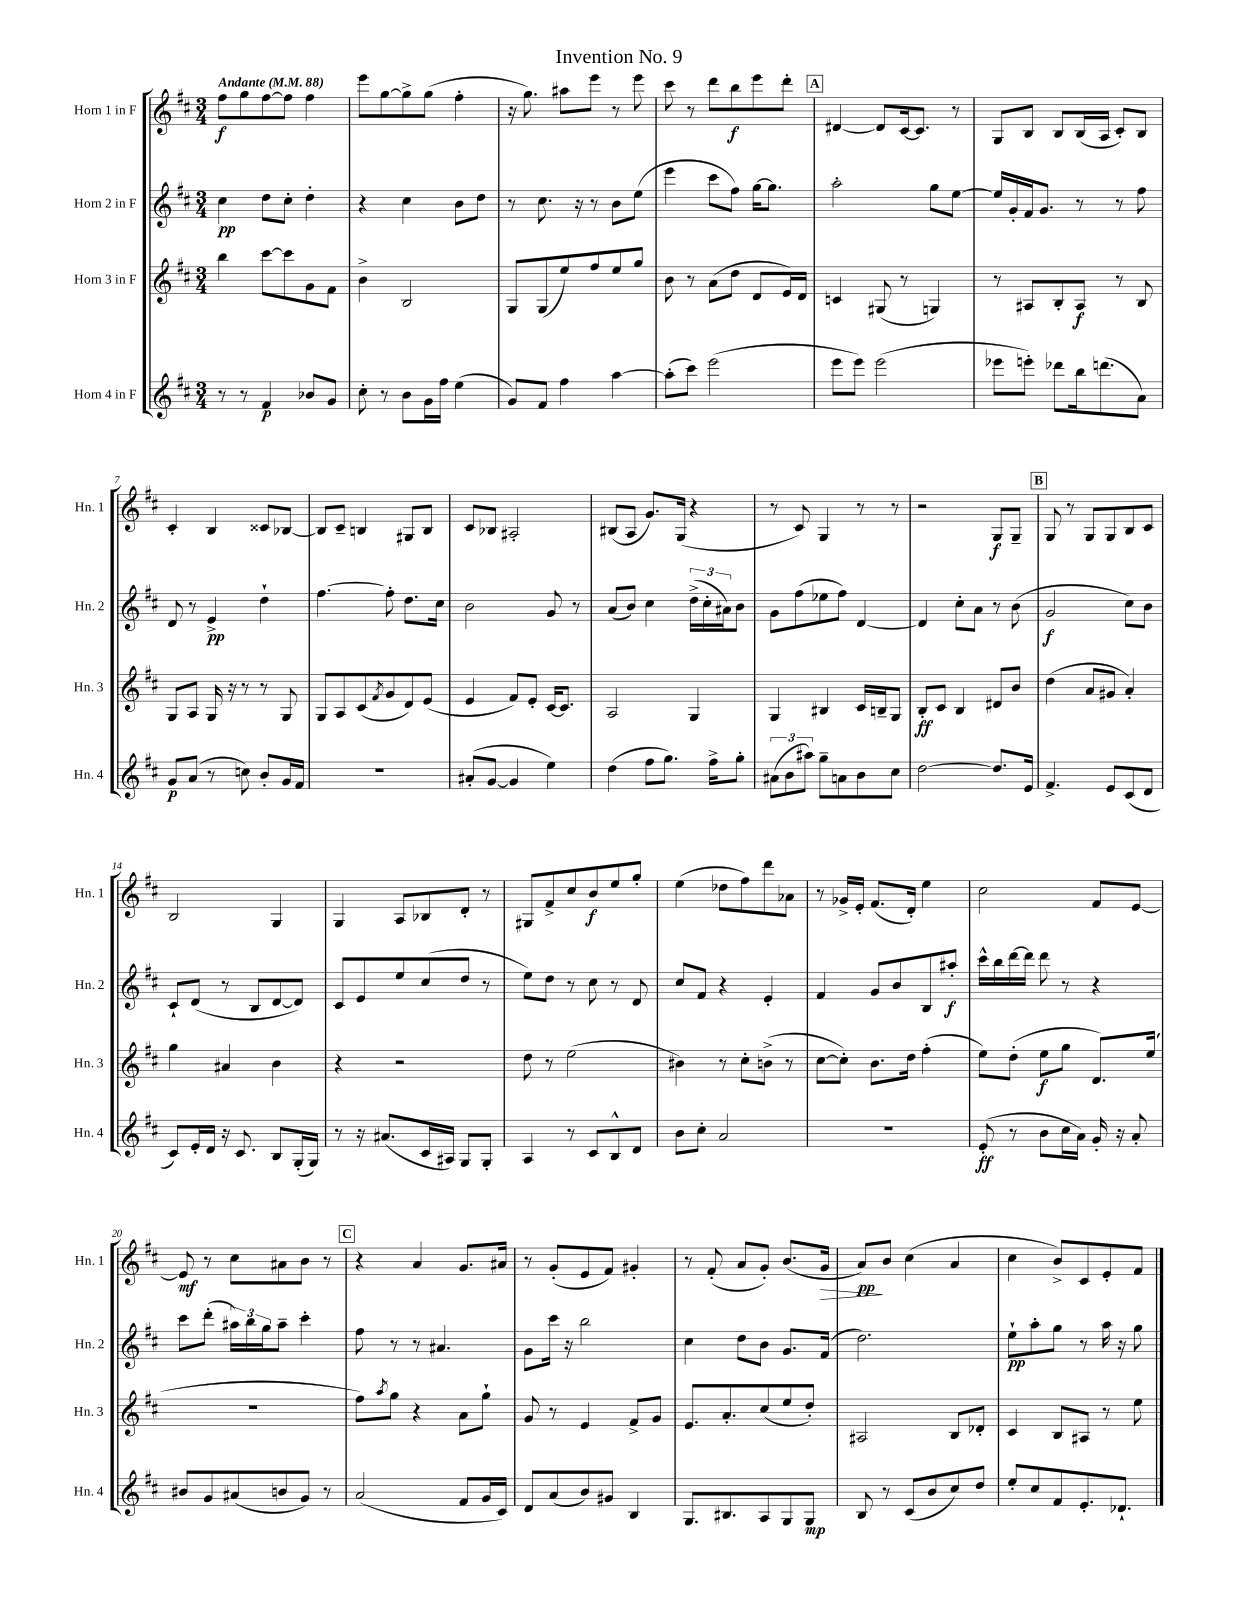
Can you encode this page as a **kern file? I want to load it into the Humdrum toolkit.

**kern	**kern	**kern	**kern
*staff4	*staff3	*staff2	*staff1
*clefG2	*clefG2	*clefG2	*clefG2
*k[f#c#]	*k[f#c#]	*k[f#c#]	*k[f#c#]
*M3/4	*M3/4	*M3/4	*M3/4
*MM88	*MM88	*MM88	*MM88
8r	4bb\	4cc#\	8ff#\L
8r	.	.	8gg\
4f#/	[8ccc#\L	8dd\L	[8ff#\
.	8ccc#\]	8cc#'\J	8ff#\]J
8b-/L	8g\	4dd'\	4ff#\
8g/J	8f#\J	.	.
=	=	=	=
8cc#'\	4b^\	4r	8eee\L
8r	.	.	[8gg\
8b\L	2B/	4cc#\	8gg^\]
16g\L	.	.	(8gg\J
16ff#\JJ	.	.	.
(4ee\	.	8b\L	4ff#'\
.	.	8dd\J	.
=	=	=	=
8g/L)	8G/L	8r	16r
.	.	.	8.gg\)
8f#/J	(8G/	8.cc#\	.
4ff#\	8ee/)	.	8aa#\L
.	.	16r	.
.	8ff#/	8r	8eee\J
[4aa\	8ee/	8b\L	8r
.	8gg/J	(8ee\J	8eee\
=	=	=	=
(8aa'\]L	8b\	4eee\	8ccc#\
8ccc#\J)	8r	.	8r
(2eee\	(8a\L	8ccc#\L	8ddd\L
.	8dd\J	8ff#\J)	8bb\
.	8d/L	[16gg\LK	8eee\
.	.	8.gg\]J	.
.	16e/L)	.	8ddd'\J
.	16d/JJ	.	.
=	=	=	=
8eee\L	4c/	2aa'\	[4d#/
8eee\J)	.	.	.
(2eee\	(8G#/	.	8d#/]L
.	8r	.	[16c#/k
.	.	.	8.c#/]J
.	4G/)	8gg\L	.
.	.	[8ee\J	8r
=	=	=	=
8eee-\L	8r	16ee/]LL	8G/L
.	.	16g'/	.
8eee'\J)	8A#/L	16f#/J	8B/J
.	.	8.g/J	.
8ddd-\L	8B'/	.	8B/L
16bb\k	8A#/J	8r	(16B/L
(8.ddd\	.	.	16A/JJ
.	8r	8r	8c#'/L)
8a\J)	8B/	8ff#\	8B/J
=	=	=	=
8g/L	8G/L	8d/	4c#'/
(8a/J	8A/J	8r	.
8r	16G/	4e^/	4B/
.	16r	.	.
8cc\)	8r	.	.
8b'/L	8r	4dd`\	8c##/L
16g/L	8G/	.	[8B-/J
16f#/JJ	.	.	.
=	=	=	=
2.r	8G/L	[4.ff#\	8B-/]L
.	8A/	.	8c#~/J
.	(8c#/	.	4B/
.	8qf#/	.	.
.	8g/	8ff#'\]	.
.	8d/)	8.dd\L	8G#/L
.	(8e/J	.	8B/J
.	.	16cc#\Jk	.
=	=	=	=
(8a#'/L	4e/	2b\	8c#/L
[8g/J	.	.	8B-/J
4g/]	8f#/L)	.	2A#'/
.	8e'/J	.	.
4ee\)	[16c#/LK	8g/	.
.	8.c#/]J	.	.
.	.	8r	.
=	=	=	=
(4dd\	2A/	(8a/L	(8B#/L
.	.	8b/J)	8A/J
8ff#\L	.	4cc#\	8.g/L)
8.gg\J)	.	.	.
.	.	.	(16G/Jk
.	4G/	(24dd^\LL	4r
.	.	24cc#'\	.
16ff#^\LK	.	.	.
.	.	24a#\J)	.
8gg'\J	.	8b\J	.
=	=	=	=
(12a#\L	4G/	8g\L	8r
12b\	.	.	.
.	.	(8ff#\	8c#/)
12aa#\J)	.	.	.
8gg~\L	4B#/	8ee-\	4G/
8a\	.	8ff#\J)	.
8b\	16c#/LL	[4d/	8r
.	16B~/J	.	.
8cc#\J	8G/J	.	8r
=	=	=	=
[2dd\	8B'/L	4d/]	2r
.	8c#/J	.	.
.	4B/	8cc#'\L	.
.	.	8a\J	.
8.dd/]L	8d#/L	8r	8G/L
.	8b/J	(8b\	8G~/J
16e/Jk	.	.	.
=	=	=	=
4.f#^/	(4dd\	2g/	8G/
.	.	.	8r
.	8a/L	.	8G/L
8e/L	8g#/J	.	8G/
(8c#/	4a'/)	8cc#\L)	8B/
8d/J	.	8b\J	8c#/J
=	=	=	=
8c#/L)	4gg\	8c#`/L	2B/
16e'/L	.	(8d/J	.
16d/JJ	.	.	.
16r	4a#/	8r	.
8.c#/	.	.	.
.	.	8B/L	.
8B/L	4b\	[8d/	4G/
(16G'/L	.	8d/]J)	.
16G/JJ)	.	.	.
=	=	=	=
8r	4r	8c#/L	4G/
16r	.	8e/	.
(8.a#/L	.	.	.
.	2r	8ee/	8A/L
16c#/L	.	(8cc#/	8B-/
16A#/JJ)	.	.	.
8G/L	.	8dd/J	8d'/J
8G'/J	.	8r	8r
=	=	=	=
4A/	8dd\	8ee\L)	8G#/L
.	8r	8dd\J	8f#^/
8r	(2ee\	8r	8cc#/
8c#/L	.	8cc#\	8b/
8B^^/	.	8r	8ee/
8d/J	.	8d/	8gg'/J
=	=	=	=
8b\L	4b#\)	8cc#/L	(4ee\
8cc#'\J	.	8f#/J	.
2a/	8r	4r	8dd-\L
.	8cc#'\L	.	8ff#\)
.	(8b^\J	4e'/	8ddd\
.	8r	.	8a-\J
=	=	=	=
2.r	[8cc#\L	4f#/	8r
.	8cc#'\]J)	.	16g-^/LL
.	.	.	16e'/JJ
.	8.b\L	8g/L	(8.f#/L
.	.	8b/	.
.	16dd\Jk	.	16d'/Jk)
.	(4ff#'\	8B/	4ee\
.	.	8aa#'/J	.
=	=	=	=
(8e'/	8ee\L)	16ccc#^^\LL	2cc#\
.	.	16bb\	.
8r	(8dd'\J	[16ddd\	.
.	.	16ddd\]JJ	.
8b\L	8ee\L	8ddd\	.
16cc#\L	8gg\J	8r	.
16a\JJ)	.	.	.
16g'/	8.d/L)	4r	8f#/L
16r	.	.	.
8a'/	.	.	[8e/J
.	(16ee/Jk	.	.
=	=	=	=
8b#/L	2.r	8ccc#\L	8e/]
8g/	.	(8ddd'\J	8r
(8a#/	.	24aa#\LL)	8cc#\L
.	.	24bb\	.
.	.	24gg\J	.
8b/	.	8aa#~\J	8a#\
8g/J)	.	4ccc#'\	8b\J
8r	.	.	8r
=	=	=	=
(2a/	8ff#\L)	8ff#\	4r
.	8qaa/	.	.
.	8gg\J	8r	.
.	4r	8r	4a/
.	.	4.a#/	.
8f#/L	8a\L	.	8.g/L
16g/L	8gg`\J	.	.
16c#/JJ)	.	.	16a#/Jk
=	=	=	=
8d/L	8g/	8g\L	8r
(8a/	8r	16ccc#\Jk	(8g'/L
.	.	16r	.
8b/)	4e/	2bb\	8e/
8g#/J	.	.	8f#/J)
4B/	8f#^/L	.	4g#'/
.	8g/J	.	.
=	=	=	=
8.G/L	8.e/L	4cc#\	8r
.	.	.	(8f#'/
8.B#/	8.a'/	.	.
.	.	8dd\L	8a/L
8A/	(8cc#/	8b\J	8g'/J)
8G/	8ee/	8.g/L	(8.b/L
8G/J	8dd'/J)	.	.
.	.	(16f#/Jk	16g/Jk
=	=	=	=
8B/	2A#/	2.dd\)	8a/L)
8r	.	.	8b/J
(8c#/L	.	.	(4cc#\
8b/	.	.	.
8cc#/)	8B/L	.	4a/
8dd/J	8d-'/J	.	.
=	=	=	=
8ee'/L	4c#/	8ee`\L	4cc#\
8cc#/	.	8aa'\	.
8f#/	8B/L	8gg\J	8b^/L)
8.e'/	8A#/J	8r	8c#/
.	8r	16aa\	8e'/
8.d-`/J	.	16r	.
.	8ee\	8gg\	8f#/J
==	==	==	==
*-	*-	*-	*-
